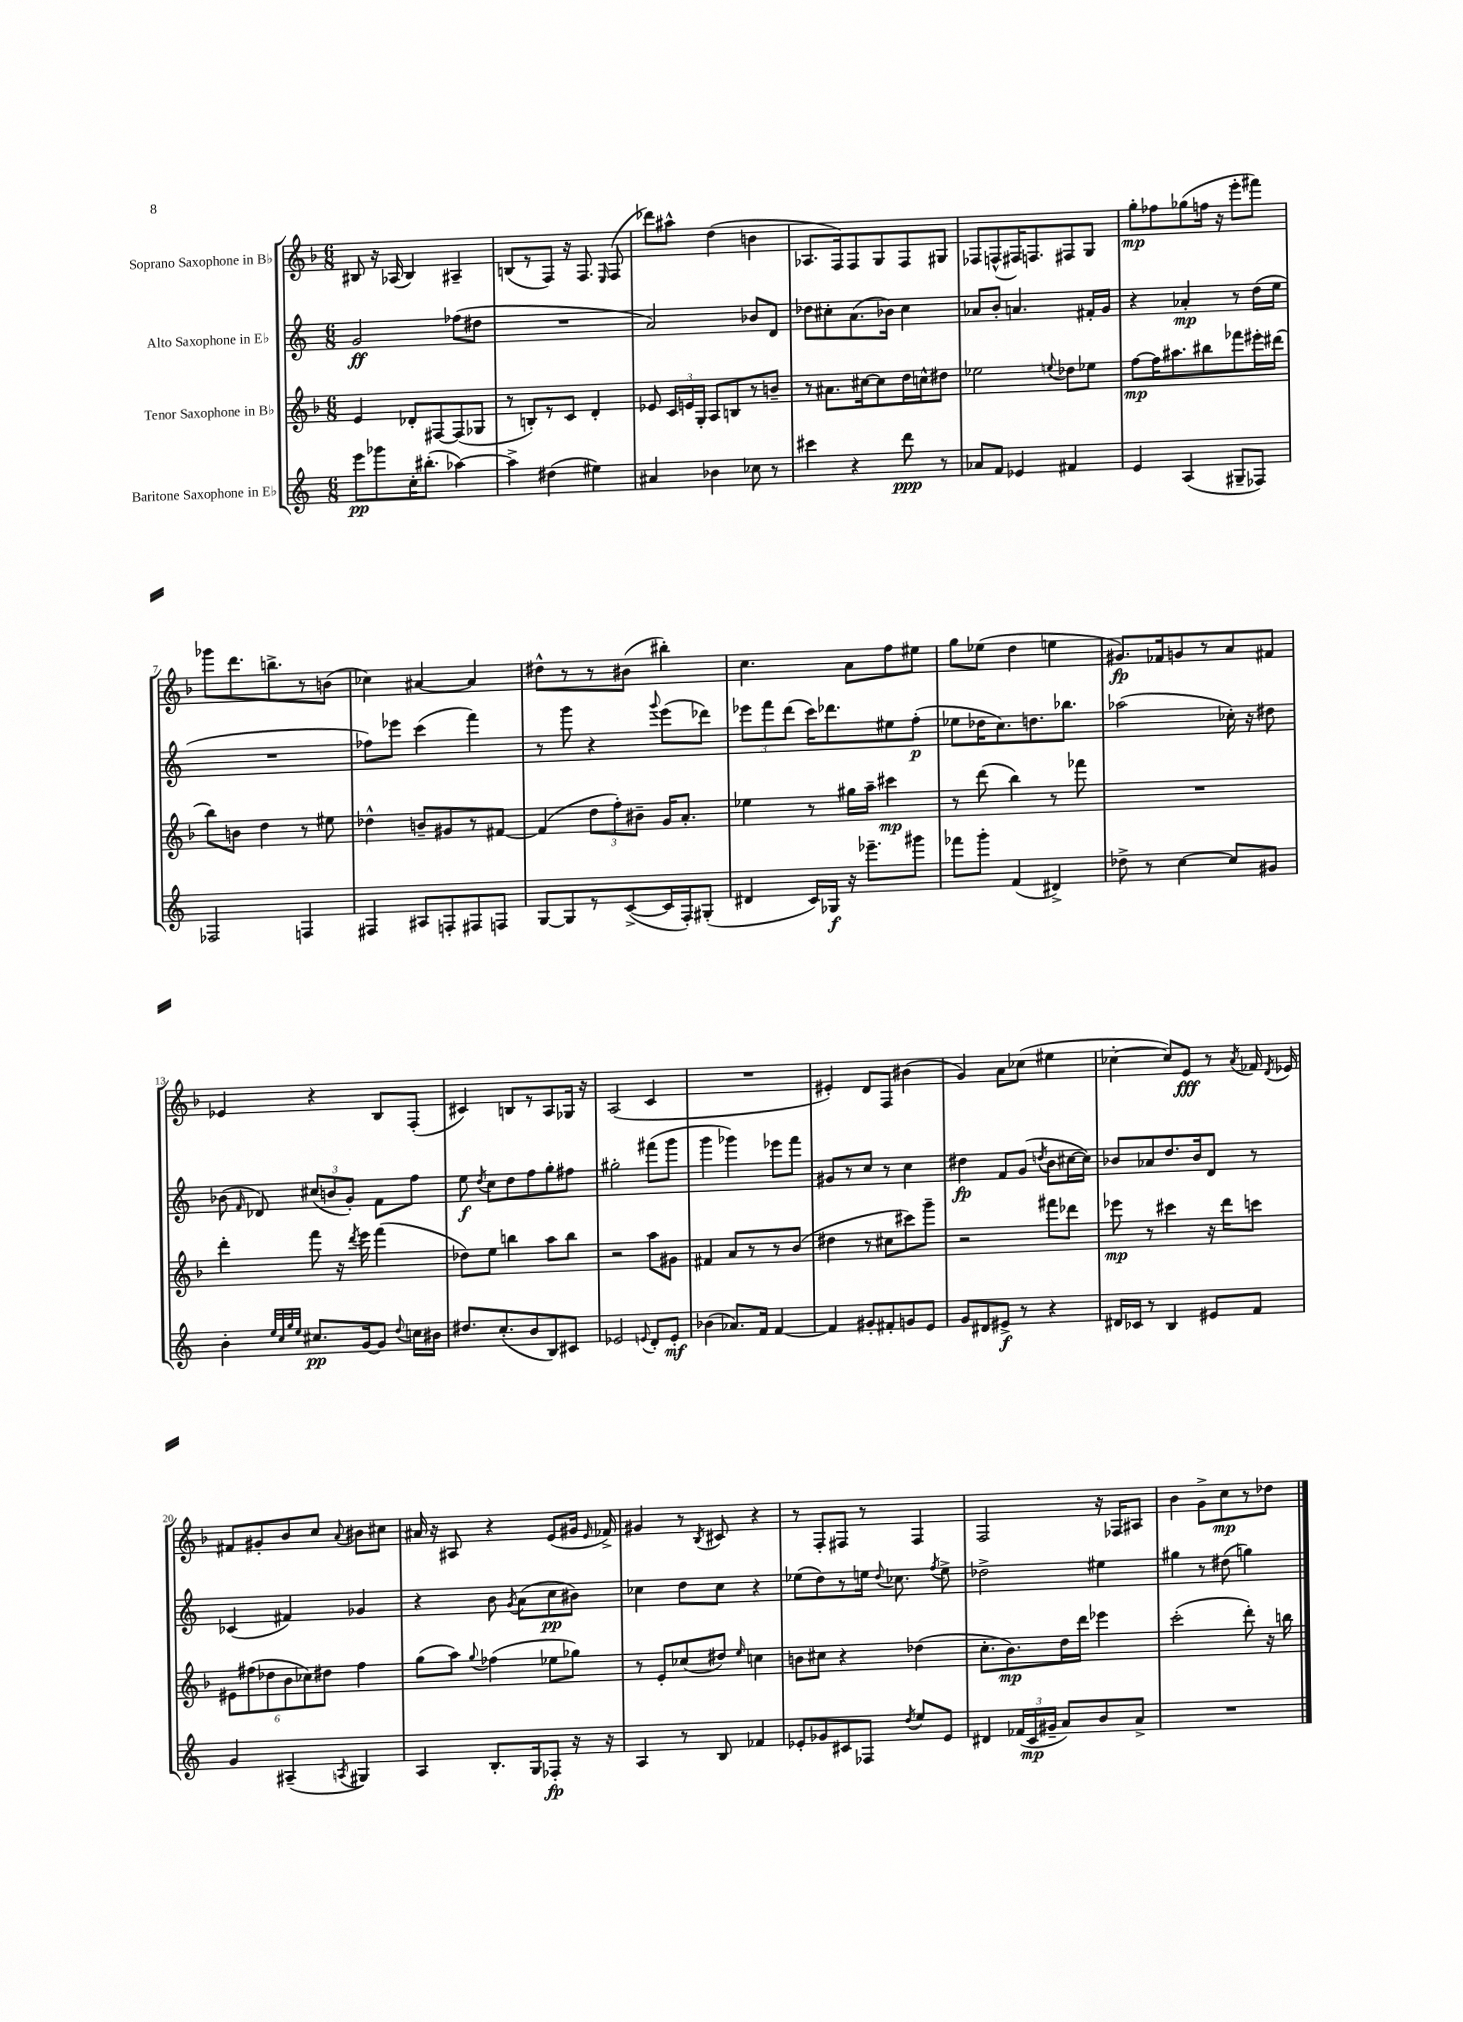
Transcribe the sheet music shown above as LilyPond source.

<<
\new StaffGroup <<
\new Staff = "s0" \with { instrumentName = "Soprano Saxophone in Bb" } {
    \clef treble \key f \major \numericTimeSignature \time 6/8
    \autoBeamOff bis8 r16 aes16( bis4) ais4-- |
    b8[( r8 f8]) r16 f8. \grace { e16 } f8( |
    des'''8[) ais''8]-^ d''4( b'4 |
    aes8.[ f16) f8 g8 f8 gis8] |
    fes8[ f8-^( fis16) f8. fis8 g8] |
    g''8[-.\mp fes''8 ges''8( f''16] r16 e'''8[-. fis'''8]) |
    ges'''8[ d'''8. b''8.-> r8 b'8]( |
    ces''4) ais'4~ ais'4 |
    dis''8[-^ r8 r8 bis'8]( bis''4-.) |
    c''4. a'8[ f''8 eis''8] |
    g''8[ ees''8]( d''4 e''4 |
    gis'8.[\fp) fes'16 g'8 r8 a'8 fis'8] |
    ees'4 r4 bes8[ f8]-.( |
    cis'4) b8[ r8 a8 ges16] r16 |
    a2( c'4 |
    R2. |
    eis'4-.) d'8[ f8] bis'4( |
    g'4) a'8[ ces''8]( eis''4 |
    ces''4~-. ces''8[) e'8]\fff r8 \acciaccatura { a'8 } fes'16 \acciaccatura { d'8 } ees'16 |
    fis'8[ gis'8-. bes'8 c''8] \appoggiatura { a'8 } bis'8[ cis''8] |
    ais'16 r16 ais8 r4 e'8[( gis'16] \grace { e'16 } fes'16->) |
    gis'4 r8 \acciaccatura { bes8 } cis'8 r4 |
    r8 f8[-. fis8] r8 fis4 |
    f2 r16 fes16[ ais8] |
    bes'4 g'8[-> c''8\mp r8 des''8] \bar "|." |
}
\new Staff = "s1" \with { instrumentName = "Alto Saxophone in Eb" } {
    \clef treble \key c \major \numericTimeSignature \time 6/8
    \autoBeamOff g'2\ff fes''8[( dis''8] |
    R2. |
    a'2) bes'8[ d'8] |
    des''8[ cis''8-. a'8.( bes'16]) cis''4 |
    aes'8[ b'8]-. a'4. fis'16[-. g'16] |
    r4 aes'4-.\mp r8 d''16[( e''16] |
    R2. |
    fes''8[) ees'''8] c'''4( f'''4) |
    r8 g'''8 r4 \appoggiatura { g'''8 } e'''8[( des'''8]) |
    \tuplet 3/2 { ees'''8[ f'''8 d'''8]( } c'''16[) des'''8. eis''8 f''8]-.\p( |
    ees''8[ des''16 c''8.) d''8. bes''8.] |
    aes''2( ces''16-.) r16 dis''8 |
    bes'8( \grace { f'16 } des'8) \tuplet 3/2 { cis''8[( b'8 g'8]-.) } f'8[ f''8] |
    e''8\f \acciaccatura { d''8 } c''8[ d''8 f''8 g''8-. fis''8] |
    gis''2-. fis'''8[( g'''8] |
    g'''4 ges'''4) ees'''8[ f'''8] |
    gis'8[ r8 c''8] r8 c''4 |
    dis''4\fp f'8[ g'8]( \acciaccatura { d''8 } b'8[ cis''16~ cis''16]) |
    bes'8[ aes'8 d''8. bes'16 d'8] r8 |
    ces'4( fis'4) ges'4 |
    r4 b'8 \acciaccatura { g'8 } a'8[( c''8\pp bis'8]) |
    ces''4 d''8[ ces''8] r4 |
    ees''8[( d''8) r8 e''16] \appoggiatura { d''8 } ces''8. \acciaccatura { f''8 } e''8-> |
    des''2-> eis''4 |
    gis''4 r8 dis''8( g''4) \bar "|." |
}
\new Staff = "s2" \with { instrumentName = "Tenor Saxophone in Bb" } {
    \clef treble \key f \major \numericTimeSignature \time 6/8
    \autoBeamOff e'4 des'8[-. fis8~ fis8( ges8] |
    r8 b8[-.) r8 c'8] d'4-. |
    ees'8 \tuplet 3/2 { c'16[ e'16 g16]-. } a8[ b8 r8 b'8]-- |
    r8 ais'8.[ cis''16~ cis''8 d''16 c''16-^ dis''8] |
    ees''2 \appoggiatura { e''8 } des''8[ ees''8] |
    f''8[~\mp f''16 ais''8. bis''8 fes'''8 eis'''16-. dis'''16]( |
    bes''8[) b'8] d''4 r8 eis''8 |
    des''4-^ b'8[-- gis'8 r8 fis'8]~ |
    fis'4( \tuplet 3/2 { d''8[ f''8-.) bis'8]-- } g'16[ a'8.]-. |
    ees''4 r8 gis''16[ a''16]-- cis'''4\mp |
    r8 d'''8( bes''4) r8 fes'''8 |
    R2. |
    d'''4-. f'''8 r16 \acciaccatura { d'''8 } e'''16 f'''4( |
    des''8[) e''8] b''4 a''8[ b''8] |
    r2 a''8[ gis'8] |
    fis'4 a'8[ r8 r8 bes'8]( |
    dis''4 r8 cis''8[ cis'''8) g'''8]-- |
    r2 fis'''8[ des'''8] |
    ees'''8\mp r8 cis'''4 r16 d'''16[ c'''8] |
    \tuplet 6/4 { eis'8[ fis''8( des''8 bes'8 ces''8) dis''8] } fis''4 |
    g''8[( a''8]) \appoggiatura { g''8 } fes''4( ees''8[ ges''8]) |
    r8 e'8[-. ces''8( dis''8]) \grace { e''16 } c''4 |
    b'8[ cis''8] r4 des''4( |
    c''8.[-. bes'8.\mp) d''16 d'''16] ees'''4 |
    c'''2-.( d'''8-.) r16 b''16 \bar "|." |
}
\new Staff = "s3" \with { instrumentName = "Baritone Saxophone in Eb" } {
    \clef treble \key c \major \numericTimeSignature \time 6/8
    \autoBeamOff e'''8[\pp ges'''8 c''16-. bis''8.]-.( aes''4~) |
    aes''4-> dis''4( eis''4) |
    ais'4 bes'4 ces''8 r8 |
    cis'''4 r4 d'''8\ppp r8 |
    aes'8[ f'8] ees'4 fis'4 |
    e'4 a4( gis8[-- fes8]) |
    fes2 f4 |
    fis4 ais8[ f8-. fis8 f8] |
    g8[~ g8 r8 c'8~->( c'16 f16-.) gis8]-.( |
    dis'4 c'16[) ges16]\f r16 ees'''8.[-- gis'''8] |
    fes'''8[ g'''8]-. f'4( dis'4->) |
    des''8-> r8 c''4~ c''8[ gis'8] |
    b'4-. \grace { e''32[ c''32 g''32 e''32] } cis''8.[\pp g'16~ g'8] \appoggiatura { d''8 } c''16[ bis'16] |
    dis''8.[ c''8.-.( b'8 b8) cis'8] |
    ees'2 \appoggiatura { e'8 } d'8[-. e'8]-.\mf |
    bes'4( aes'8.[) f'16] f'4~ |
    f'4 gis'8[-. fis'8-. g'8 e'8] |
    g'8[ dis'8 eis'8]->\f r8 r4 |
    dis'16[ ces'16] r8 b4 eis'8[ f'8] |
    g'4 ais4--( \acciaccatura { a8 } gis4) |
    a4 b8.[-. g16 fes8]-.\fp r16 r16 |
    a4 r8 b8 fes'4 |
    ees'8[-. ges'8 cis'8 fes8] \acciaccatura { d''8 } e''8[ ees'8] |
    dis'4 \tuplet 3/2 { fes'16[( c'16\mp gis'16]-- } a'8[) b'8 a'8]-> |
    R2. \bar "|." |
}
>>
>>
